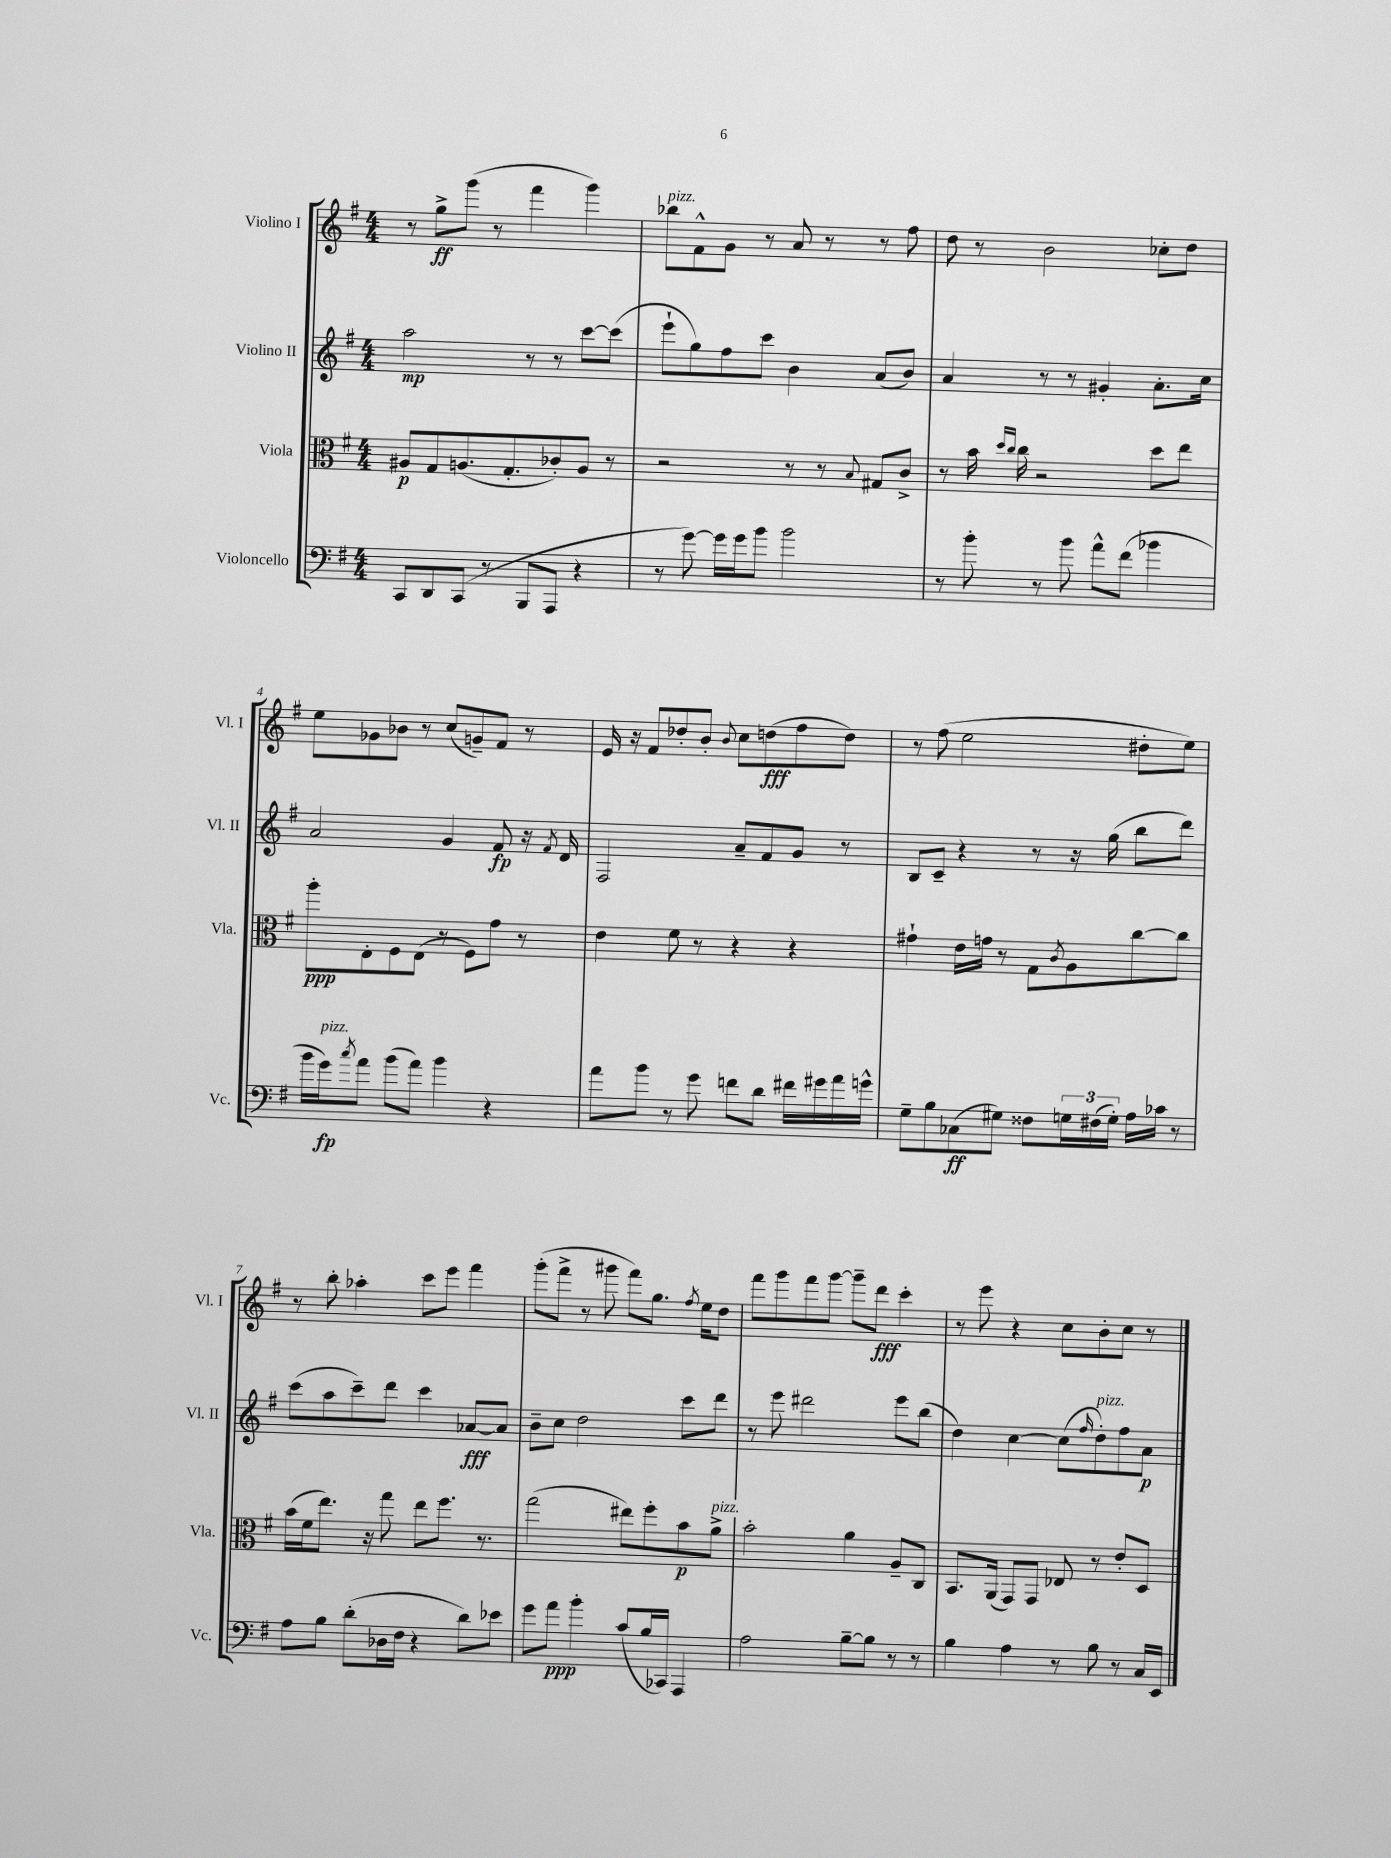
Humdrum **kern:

**kern	**dynam	**kern	**dynam	**kern	**dynam	**kern	**dynam
*part4	*part4	*part3	*part3	*part2	*part2	*part1	*part1
*staff4	*staff4	*staff3	*staff3	*staff2	*staff2	*staff1	*staff1
*I"Violoncello	*	*I"Viola	*	*I"Violino II	*	*I"Violino I	*
*I'Vc.	*	*I'Vla.	*	*I'Vl. II	*	*I'Vl. I	*
*clefF4	*	*clefC3	*	*clefG2	*	*clefG2	*
*k[f#]	*	*k[f#]	*	*k[f#]	*	*k[f#]	*
*M4/4	*	*M4/4	*	*M4/4	*	*M4/4	*
=1	=1	=1	=1	=1	=1	=1	=1
8CC/L	.	8A#X/L	p	2aa\	mp	8r	.
8DD/	.	8G/	.	.	.	8gg^\L	ff
(8CC/J	.	(8.An/	.	.	.	(8ggg\J	.
8r	.	.	.	.	.	8r	.
.	.	8.G'/	.	.	.	.	.
8BBB/L	.	.	.	8r	.	4fff#\	.
8AAA/J	.	8c-X'/)	.	8r	.	.	.
4r	.	8A/J	.	[8ccc\L	.	4ggg\)	.
.	.	8r	.	(8ccc\J]	.	.	.
=2	=2	=2	=2	=2	=2	=2	=2
!	!	!	!	!	!	!LO:TX:a:i:t=pizz.	!
8r	.	2r	.	8eee`\L	.	8bb-X\L	.
[8g\)	.	.	.	8gg\)	.	8f#^^\	.
16g\LL]	.	.	.	8ff#\	.	8g\J	.
16g\J	.	.	.	.	.	.	.
8b\J	.	.	.	8ccc\J	.	8r	.
2b\	.	8r	.	4b\	.	8a/	.
.	.	8r	.	.	.	8r	.
.	.	8qqB/	.	.	.	.	.
.	.	8G#X/L	.	(8a/L	.	8r	.
.	.	8c^/J	.	8b/J)	.	8ff#\	.
=3	=3	=3	=3	=3	=3	=3	=3
8r	.	8r	.	4a/	.	8dd\	.
8b'\	.	16b\	.	.	.	8r	.
.	.	16qqdd/LL	.	.	.	.	.
.	.	16qqcc/JJ	.	.	.	.	.
.	.	16cc\	.	.	.	.	.
8r	.	2r	.	8r	.	2b\	.
8b\	.	.	.	8r	.	.	.
8a^^\L	.	.	.	4g#X'/	.	.	.
(8f#\J	.	.	.	.	.	.	.
4b-X\	.	8dd\L	.	8.a'\L	.	8cc-X'\L	.
.	.	8ee\J	.	.	.	8dd\J	.
.	.	.	.	16cc\Jk	.	.	.
!!LO:LB:g=z
=4	=4	=4	=4	=4	=4	=4	=4
16b\LL	.	8aa'\L	ppp	2a/	.	8ee\L	.
!LO:TX:a:i:t=pizz.	!	!	!	!	!	!	!
16g\J)	fp	.	.	.	.	.	.
8qcc/	.	.	.	.	.	.	.
8a\J	.	8E'\	.	.	.	8g-X\	.
(8b\L	.	8F#\	.	.	.	8b-X\J	.
8a\J)	.	(8E\J	.	.	.	8r	.
4b\	.	8r	.	4g/	.	(8cc/L	.
.	.	8F#\L)	.	.	.	8gn~/)	.
4r	.	8g\J	.	8f#/	fp	8f#/J	.
.	.	8r	.	16r	.	8r	.
.	.	.	.	8qf#/	.	.	.
.	.	.	.	16d/	.	.	.
=5	=5	=5	=5	=5	=5	=5	=5
8a\L	.	4e\	.	2F#/	.	16e/	.
.	.	.	.	.	.	16r	.
8b\J	.	.	.	.	.	8f#/L	.
8r	.	8f#\	.	.	.	8dd-X'/	.
8g\	.	8r	.	.	.	8b'/J	.
.	.	.	.	.	.	8qqb/	.
8fn\L	.	4r	.	8a~/L	.	8cc\L	.
8d\J	.	.	.	8f#/	.	(8ddn\	fff
16f#X\LL	.	4r	.	8g/J	.	8ff#\	.
16g#X\	.	.	.	.	.	.	.
16a\	.	.	.	8r	.	8dd\J)	.
16gn^^\JJ	.	.	.	.	.	.	.
=6	=6	=6	=6	=6	=6	=6	=6
8G~\L	.	4g#X`\	.	8B/L	.	8r	.
8B\	.	.	.	8c~/J	.	(8ff#\	.
(8C-X\	ff	16e\LL	.	4r	.	2ee\	.
.	.	16gn\JJ	.	.	.	.	.
8G#X\J)	.	8r	.	.	.	.	.
8F##X\L	.	8G\L	.	8r	.	.	.
.	.	8qc/	.	.	.	.	.
24Gn\L	.	8A\	.	16r	.	.	.
(24F#X\	.	.	.	.	.	.	.
.	.	.	.	(16gg\	.	.	.
24G'\JJ)	.	.	.	.	.	.	.
16A\LL	.	[8cc\	.	8bb\L	.	8dd#X'\L	.
16c-X\JJ	.	.	.	.	.	.	.
8r	.	8cc\J]	.	8ddd\J)	.	8ee\J)	.
!!LO:LB:g=z
=7	=7	=7	=7	=7	=7	=7	=7
8A\L	.	(16b\LL	.	(8ccc\L	.	8r	.
.	.	16f#\J	.	.	.	.	.
8B\J	.	8.ee\J)	.	8aa\	.	8bb'\	.
(8d'\L	.	.	.	8ccc~\)	.	4aa-X'\	.
.	.	16r	.	.	.	.	.
16D-X\L	.	8gg\	.	8ddd\J	.	.	.
16F#\JJ	.	.	.	.	.	.	.
4r	.	8ee\L	.	4ccc\	.	8ccc\L	.
.	.	8.ff#\J	.	.	.	8eee\J	.
8d\L)	.	.	.	[8a-X/L	fff	4fff#\	.
.	.	8.r	.	.	.	.	.
8e-X\J	.	.	.	8a-/J]	.	.	.
=8	=8	=8	=8	=8	=8	=8	=8
8g\L	.	(2gg\	.	8b~\L	.	(8ggg'\L	.
8a\J	ppp	.	.	8cc\J	.	8fff#^\J	.
4b'\	.	.	.	2dd\	.	8r	.
.	.	.	.	.	.	8ggg#X\	.
(8c/L	.	8ee#X\L)	.	.	.	8fff#\L)	.
16B/L	.	8ff#'\	.	.	.	8.gg\J	.
16CC-X/JJ)	.	.	.	.	.	.	.
4AAA/	.	8b\	p	8ccc\L	.	.	.
.	.	.	.	.	.	8qff#/	.
.	.	.	.	.	.	16ee\KL	.
!	!	!LO:TX:a:i:t=pizz.	!	!	!	!	!
.	.	8a^\J	.	8ddd\J	.	8dd\J	.
=9	=9	=9	=9	=9	=9	=9	=9
2A\	.	2b'\	.	8r	.	8fff#\L	.
.	.	.	.	8eee\	.	8ggg\	.
.	.	.	.	2ddd#X\	.	8fff#\	.
.	.	.	.	.	.	[8ggg\J	.
[8B~\L	.	4a\	.	.	.	8ggg~\L]	.
8B\J]	.	.	.	.	.	8ddd\J	fff
8r	.	8A~/L	.	8eee\L	.	4ccc'\	.
8r	.	8C/J	.	(8bb\J	.	.	.
=10	=10	=10	=10	=10	=10	=10	=10
4B\	.	8.BB/L	.	4dd\)	.	8r	.
.	.	.	.	.	.	8eee\	.
.	.	(16AA/Jk	.	.	.	.	.
4A\	.	8GG/L)	.	[4cc\	.	4r	.
.	.	8GG/J	.	.	.	.	.
8r	.	8E-X/	.	(8cc\L]	.	8cc\L	.
.	.	.	.	16qqff#/	.	.	.
!	!	!	!	!LO:TX:a:i:t=pizz.	!	!	!
8B\	.	8r	.	8dd'\)	.	8b'\	.
8r	.	8e'/L	.	8ff#\	.	8cc\J	.
16C/LL	.	8D/J	.	8a\J	p	8r	.
16EE/JJ	.	.	.	.	.	.	.
==	==	==	==	==	==	==	==
*-	*-	*-	*-	*-	*-	*-	*-
